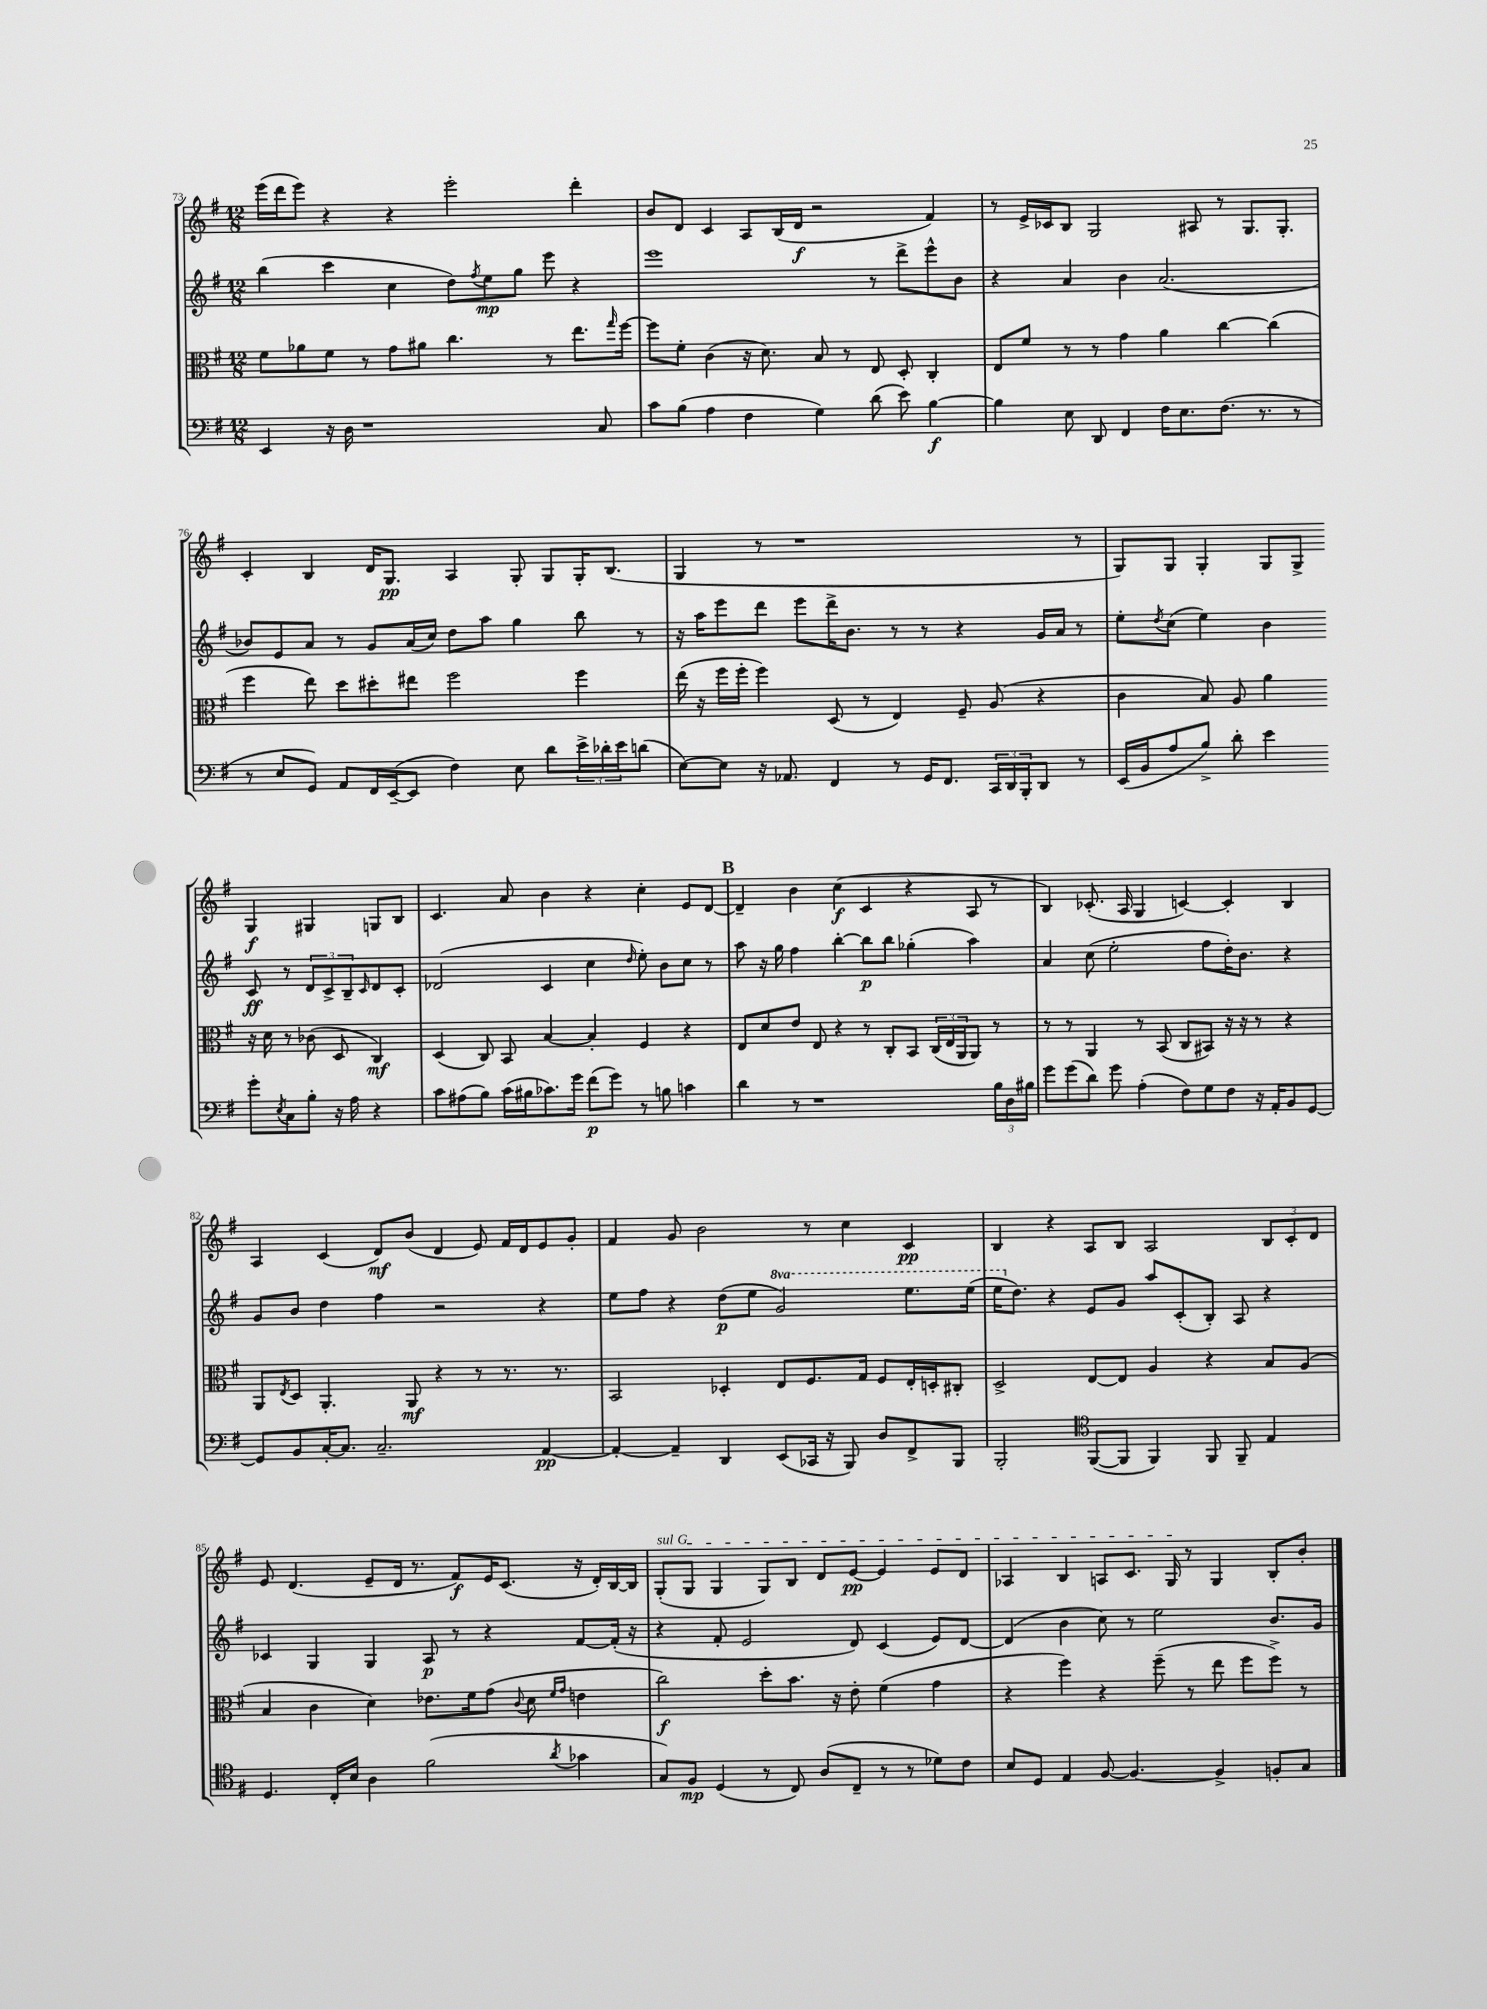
<<
\new StaffGroup <<
\new Staff = "s0" {
    \clef treble \key g \major \numericTimeSignature \time 12/8
    e'''16( d'''16 e'''8) r4 r4 e'''2-. d'''4-. |
    b'8 d'8 c'4 a8 b16( d'16\f r2 fis'4) |
    r8 e'16-> ces'16 b8 g2 ais8 r8 g8. g8.-. |
    c'4-. b4 d'16 g8.\pp a4 g8-. g8 g16-. b8.( |
    g4 r8 r1 r8 |
    g8) g8 g4-. g8 g8-> g4\f gis4 g8 b8 |
    c'4. a'8 b'4 r4 c''4-. e'8 d'8~ |
    \mark \markup { \bold "B" } d'4-- b'4 c''4\f( c'4 r4 a8 r8 |
    b4) ces'8.-.( a16 g4 c'4~) c'4-. b4 |
    a4 c'4( d'8\mf) b'8( d'4 e'8) fis'16 d'16 e'8 g'8-. |
    fis'4 g'8 b'2 r8 c''4 c'4\pp |
    b4 r4 a8 b8 a2 \tuplet 3/2 { b8 c'8-. d'8 } |
    e'8 d'4.( e'8-- d'16 r8. fis'8\f) e'16 c'8.( r16 d'16-.) b16~ b16 |
    \once \override TextSpanner.bound-details.left.text = \markup { \italic "sul G" } g8-.\startTextSpan( g8 g4 g8) b8 d'8 e'8~\pp e'4 e'8 d'8 |
    aes4 b4 a8 c'8. g16\stopTextSpan r8 g4 b8-. b'8-. \bar "|." |
}
\new Staff = "s1" {
    \clef treble \key g \major \numericTimeSignature \time 12/8 \set Staff.ottavationMarkups = #ottavation-simple-ordinals
    b''4( c'''4 c''4 d''8) \acciaccatura { fis''8 } e''8\mp g''8 e'''8 r4 |
    e'''1 r8 d'''8-> e'''8-^ b'8 |
    r4 a'4 b'4 a'2.( |
    bes'8) e'8 a'8 r8 g'8 a'16( c''16) d''8 a''8 g''4 b''8 r8 |
    r16 a''16 e'''8 d'''8 e'''8 d'''16-> b'8. r8 r8 r4 g'16 a'16 r8 |
    e''8-. \acciaccatura { d''8 } c''8( e''4) b'4 c'8\ff r8 \tuplet 3/2 { d'8 c'8-> b8-- } \grace { c'16 } d'8 c'8-. |
    des'2( c'4 c''4 \grace { d''16 } e''8-.) b'8 c''8 r8 |
    \mark \markup { \bold "B" } a''8 r16 g''16 fis''4 b''4~-. b''8\p b''8 ges''4-.( a''4) |
    a'4 c''8( e''2-. fis''8 d''16-.) b'8. r4 |
    g'8 b'8 d''4 fis''4 r2 r4 |
    e''8 fis''8 r4 d''8\p( e''8 \ottava #1 g''2) e'''8. e'''16( |
    e'''16 \ottava #0 d''8.) r4 e'8 g'8 a''8 c'8-.( b8-.) a8 r4 |
    ces'4 g4 g4 a8\p r8 r4 fis'8~ fis'16-.( r16 |
    r4 fis'8-. e'2 d'8) c'4( e'8) d'8~ |
    d'4( b'4 c''8) r8 e''2 b'8. g'16 \bar "|." |
}
\new Staff = "s2" {
    \clef alto \key g \major \numericTimeSignature \time 12/8
    fis'8 aes'8 fis'8 r8 g'8 ais'8 c''4. r8 e''8. \grace { g''16 } fis''16~ |
    fis''8 fis'8-. c'4( r16 d'8.) b8 r8 e8 d8-. c4-. |
    e8 fis'8 r8 r8 g'4 a'4 c''4~ c''4( |
    fis''4 e''8) d''8 dis''8-. eis''8 fis''2 fis''4 |
    e''16( r16 fis''16 fis''16-. fis''4) d8( r8 e4) fis8-- a8( r4 |
    c'4 b8) a8 a'4 r16 d'16 r8 ces'8( d8 c4\mf) |
    d4( c8) b,8 b4~ b4-. fis4 r4 |
    \mark \markup { \bold "B" } e8 d'8 e'8 e8 r4 r8 c8-. b,8 \tuplet 3/2 { c16( e16 a,16 } a,8) r8 |
    r8 r8 a,4 r8 b,8( c8 bis,8) r16 r16 r8 r4 |
    a,8 \acciaccatura { e8 } d8 a,4.-. a,8\mf r4 r8 r8. r8. |
    b,2 des4-. e8 fis8. g16 fis8 e16-. d16-. cis8-. |
    d2-> e8~ e8 a4 r4 b8 a8( |
    b4 c'4 d'4) ees'8. fis'16 g'8( \appoggiatura { c'8 } d'8 \grace { fis'16 g'16 } e'4 |
    c''2\f) d''8-. b'8. r16 e'8-. fis'4( g'4 |
    r4 fis''4) r4 fis''8--( r8 e''8 fis''8 fis''8->) r8 \bar "|." |
}
\new Staff = "s3" {
    \clef bass \key g \major \numericTimeSignature \time 12/8
    e,4 r16 d16 r1 c8 |
    c'8 b8( a4 fis4 g4) d'8( e'8) b4~\f |
    b4 e8 d,8 fis,4 fis16 e8. fis8.( r8. r8 |
    r8 e8 g,8) a,8 fis,16 e,16~--( e,8 fis4) e8 d'8 \tuplet 3/2 { e'16-> des'16-. e'16 } d'8( |
    e8~) e8 r16 aes,8. fis,4 r8 g,16 fis,8. \tuplet 3/2 { c,16 d,16 b,,16-. } d,8 r8 |
    e,16( b,16 a8 b8->) d'8-. e'4 g'8-. \acciaccatura { e8 } c8 b8-. r16 a16 r4 |
    c'8 ais8( b8) c'16( bis16 ces'8.) g'16 fis'8\p( g'8) r8 b8 c'4 |
    \mark \markup { \bold "B" } d'4 r8 r1 \tuplet 3/2 { b16 d16 bis16 } |
    g'8 g'8( d'8) g'8 a4-.( fis8) g8 fis8 r16 a,16-. b,8 g,8~ |
    g,8 b,8 c16~-. c8. c2.-- a,4~\pp |
    a,4~-. a,4-- d,4 e,8( ces,16 r16 b,,8) d8 fis,8-> b,,8 |
    b,,2-. \clef tenor fis,8~( fis,8 fis,4) fis,8 fis,8-- e4 |
    d4. c16-. b16 a4 fis'2( \acciaccatura { a'8 } ges'4 |
    g8) fis8\mp d4( r8 c8) a8( c8-- r8 r8 des'8) c'8 |
    b8 d8 e4 fis8~ fis4.~ fis4-> f8-. g8 \bar "|." |
}
>>
>>
\layout { \context { \Score currentBarNumber = #73 } }
